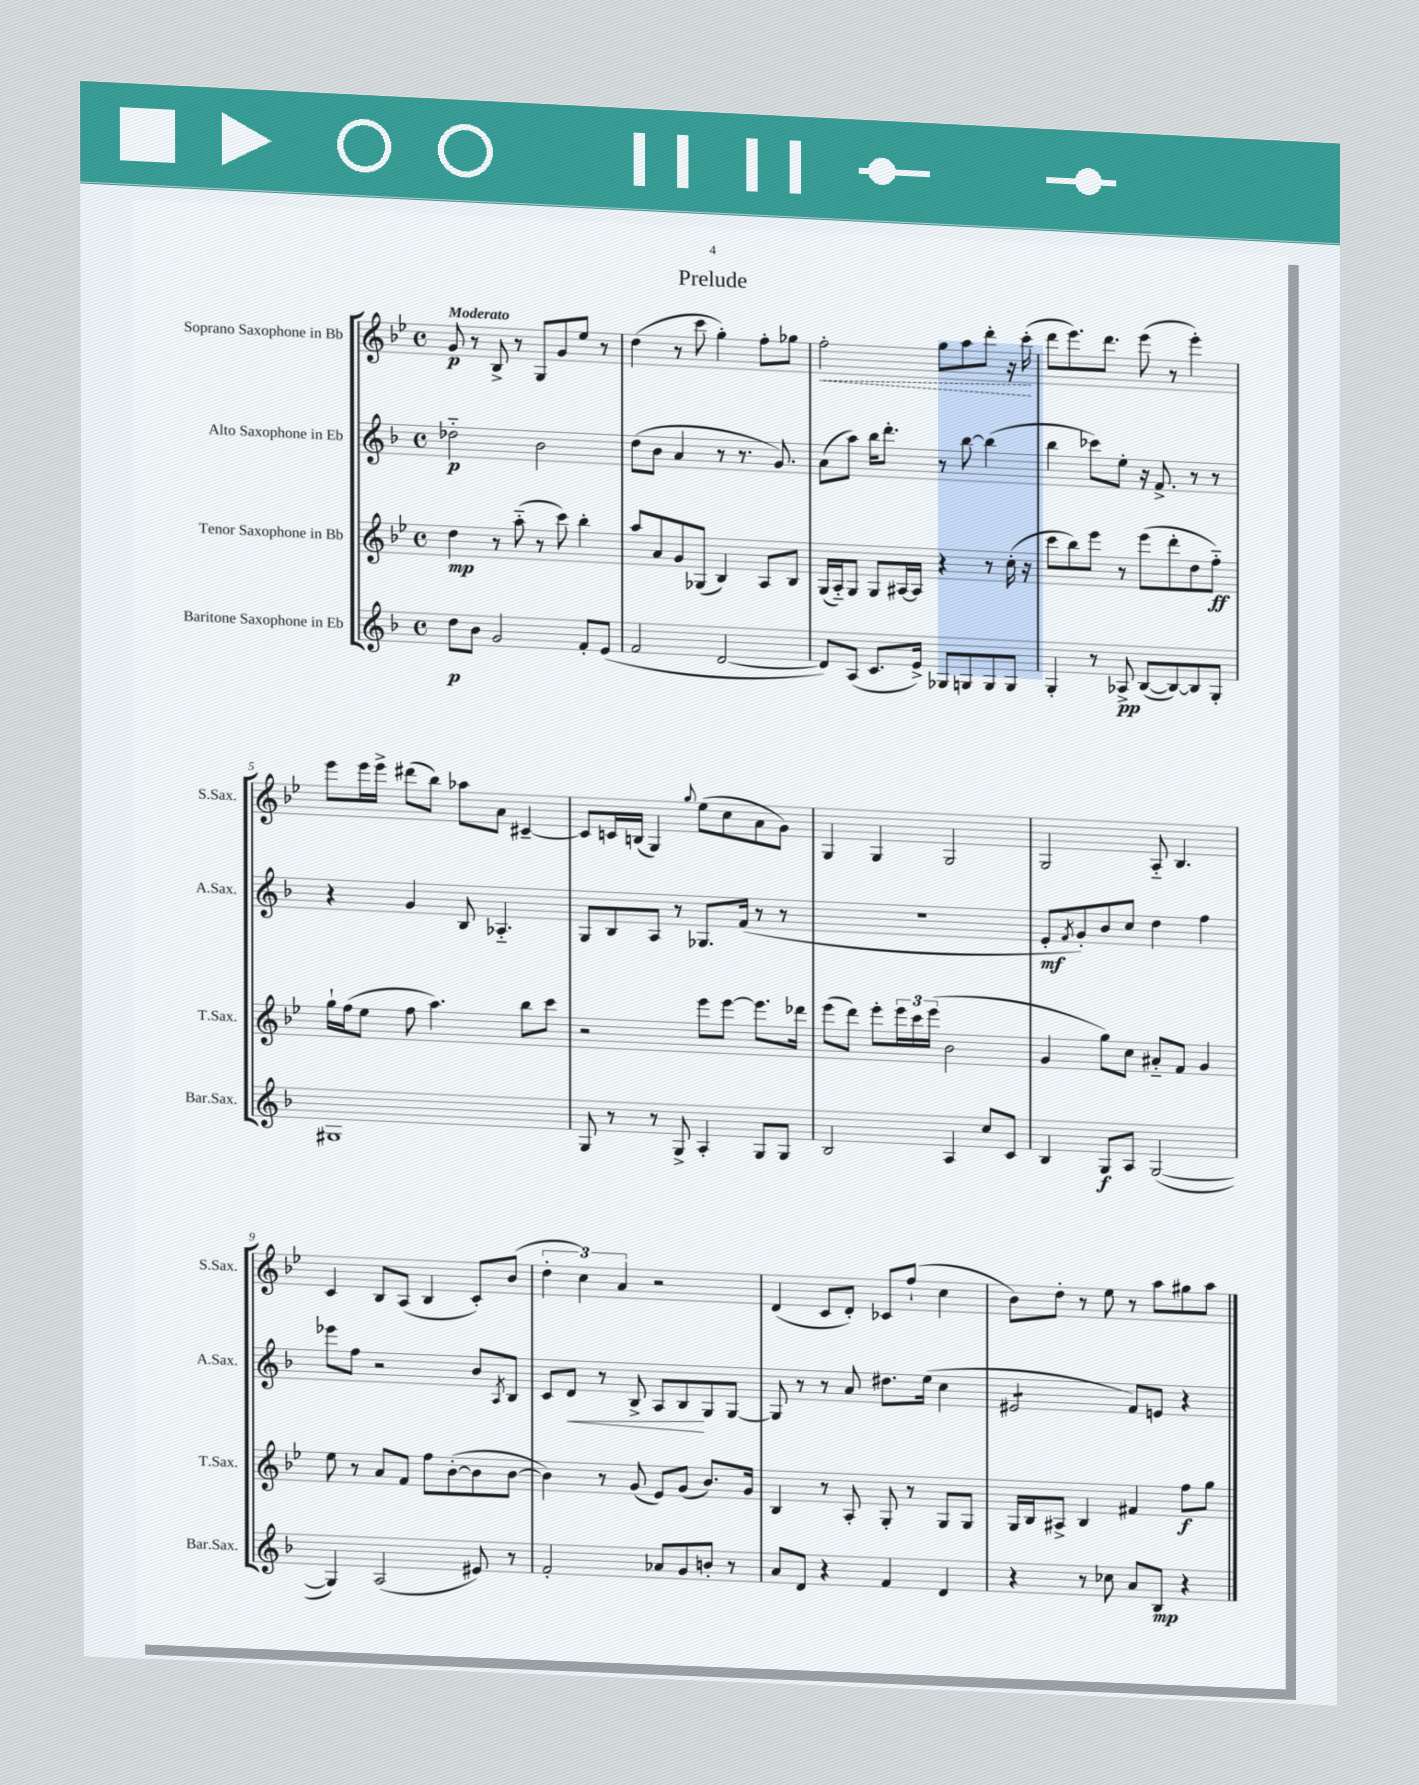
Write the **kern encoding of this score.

**kern	**kern	**kern	**kern
*staff4	*staff3	*staff2	*staff1
*clefG2	*clefG2	*clefG2	*clefG2
*k[b-]	*k[b-e-]	*k[b-]	*k[b-e-]
*M4/4	*M4/4	*M4/4	*M4/4
*met(c)	*met(c)	*met(c)	*met(c)
8dd	4dd	2dd-'~	8g
8b-	.	.	8r
2g	8r	.	8B-^
.	(8aa'~	.	8r
.	8r	2b-	8G
.	8ccc)	.	8g
8f'	4bb-'	.	8ee-
(8e	.	.	8r
=	=	=	=
2f	8aa	(8dd	(4dd
.	8a	8b-	.
.	8g	4a	8r
.	(8G-	.	8ccc
[2d	4B-)	8r	4gg')
.	.	8.r	.
.	8A	.	8ff'
.	.	8.g)	.
.	8B-	.	8gg-
=	=	=	=
8d])	(16G	(8a	2ff'
.	16A'~)	.	.
(8A	8G	8aa)	.
8.c	8G	16bb-	.
.	.	8.ddd'	.
.	[16A#	.	.
16e^)	16A#]	.	.
8G-	4r	8r	8gg
8G	.	[8bb-	8aa
8G	8r	(4bb-]	8ddd'
8G	(16cc'	.	16r
.	16r	.	(16ccc'
=	=	=	=
4G'	8ccc	4bb-	8ddd
.	8bb-)	.	8.eee-)
8r	8eee-	8ccc-)	.
.	.	.	8.ddd
8A-^	8r	8ee'	.
([8B-	(8eee-	16r	(8eee-
.	.	8.f^	.
8B-_)	8ddd'	.	8r
8B-]	8dd	8r	4eee-')
8G'	8ff'~)	8r	.
=	=	=	=
1G#	16gg`	4r	8eee-
.	(16ff	.	.
.	8ee-	.	16eee-
.	.	.	16eee-^
.	8ff	4g	(8ddd#
.	4.aa)	.	8bb-)
.	.	8B-	8aa-
.	.	4.A-'~	8a
.	8bb-	.	[4c#~
.	8ccc	.	.
=	=	=	=
8G	2r	8G	8c#]
8r	.	8B-	16c
.	.	.	(16B
8r	.	8A	4G)
8G^	.	8r	.
.	.	.	8qqgg
4A'	8eee-	8.G-	(8ee-
.	[8eee-	.	8cc
.	.	(16f	.
8G	8.eee-]	8r	8a
8G	.	8r	8g)
.	16ddd-	.	.
=	=	=	=
2B-	(8eee-	1r	4G
.	8ddd)	.	.
.	8eee-'	.	4G
.	24eee-	.	.
.	24ccc	.	.
.	(24eee-	.	.
4A	2b-	.	2G
8cc	.	.	.
8c	.	.	.
=	=	=	=
4B-	4g	8e'	2G
.	.	8qf	.
.	.	8g')	.
8G	8gg)	8b-	.
8A	8cc	8cc	.
([2G	8a#'~	4dd	8A'~
.	8f	.	4.B-
.	4g	4ff	.
=	=	=	=
4G])	8ee-	8eee-	4c
.	8r	8ff	.
(2A	8a	2r	8B-
.	8f	.	(8A
.	8ff	.	4B-
.	([8b-'	.	.
8e#)	8b-]	8b-	8c')
.	.	8qA	.
8r	[8b-	8B-	(8b-
=	=	=	=
2f'	4b-])	8c	6dd'
.	.	8d	.
.	.	.	6cc)
.	8r	8r	.
.	.	.	6a
.	(8g	8B-^	.
8a-	8e-)	8A	2r
8g	(8g	8B-	.
8b'	8.b-)	8G	.
8r	.	[8G	.
.	16g	.	.
=	=	=	=
8a	4B-	8G]	(4d
8d	.	8r	.
4r	8r	8r	8c
.	8A'	8a	8d')
4f	8G'	8.dd#	8c-
.	8r	.	(8ff`
.	.	(16ee	.
4d	8G	4cc	4cc
.	8G	.	.
=	=	=	=
4r	16G	2e#	8b-)
.	16B-	.	.
.	8A#^	.	8dd'
8r	4B-	.	8r
8cc-	.	.	8ee-
8a	4f#	8f)	8r
8B-	.	8e	8aa
4r	8ff	4r	8gg#
.	8gg	.	8aa
==	==	==	==
*-	*-	*-	*-
